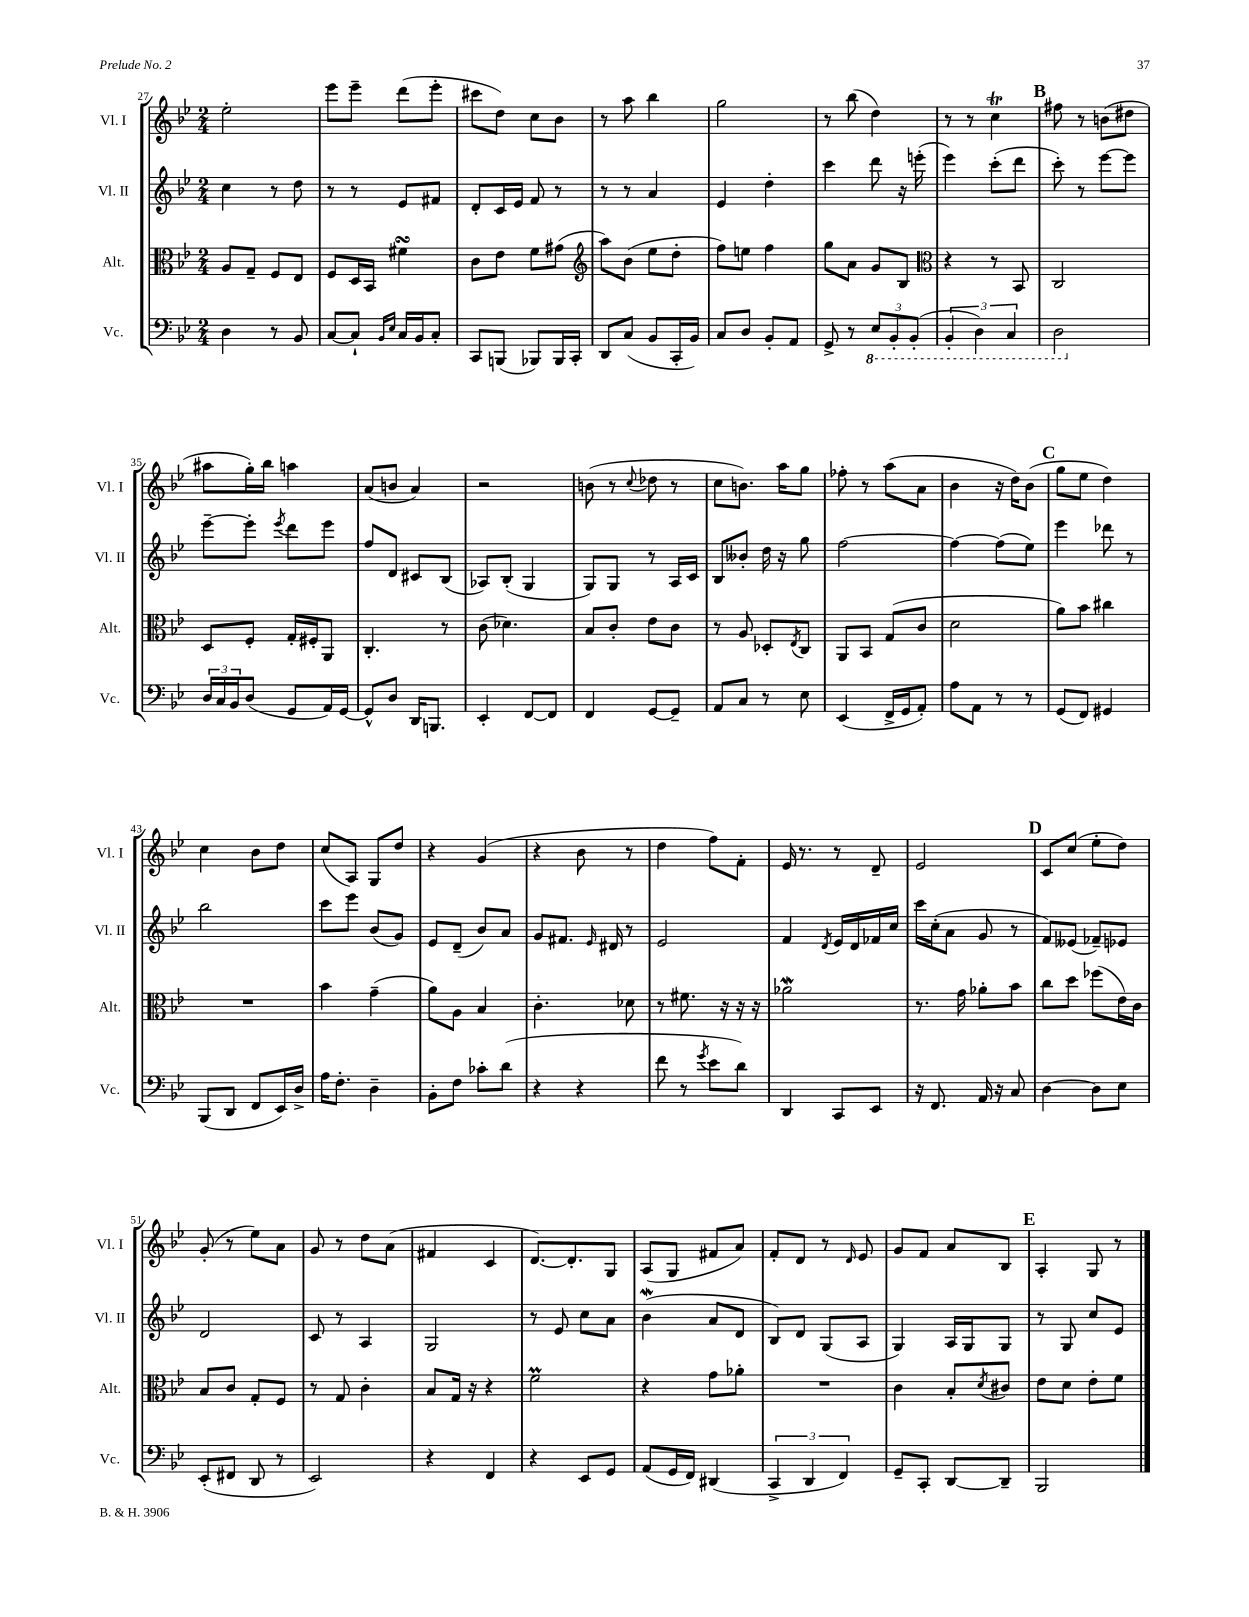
<<
\new StaffGroup <<
\new Staff = "s0" \with { instrumentName = "Vl. I" shortInstrumentName = "Vl. I" } {
    \clef treble \key bes \major \numericTimeSignature \time 2/4
    ees''2-. |
    ees'''8 ees'''8-- d'''8( ees'''8-. |
    cis'''8 d''8) c''8 bes'8 |
    r8 a''8 bes''4 |
    g''2 |
    r8 bes''8( d''4) |
    r8 r8 c''4\trill |
    \mark \markup { \bold "B" } fis''8 r8 b'8( dis''8 |
    ais''8 g''16-.) bes''16 a''4 |
    a'8( b'8 a'4) |
    r2 |
    b'8( r8 \appoggiatura { c''8 } des''8 r8 |
    c''8 b'8.) a''16 g''8 |
    fes''8-. r8 a''8( a'8 |
    bes'4 r16 d''16) bes'8( |
    \mark \markup { \bold "C" } g''8 ees''8 d''4) |
    c''4 bes'8 d''8 |
    c''8( a8) g8 d''8 |
    r4 g'4( |
    r4 bes'8 r8 |
    d''4 f''8) f'8-. |
    ees'16 r8. r8 d'8-- |
    ees'2 |
    \mark \markup { \bold "D" } c'8 c''8( ees''8-. d''8) |
    g'8-.( r8 ees''8) a'8 |
    g'8 r8 d''8 a'8( |
    fis'4 c'4 |
    d'8.~) d'8.-. g8 |
    a8( g8 fis'8 a'8) |
    f'8-. d'8 r8 \grace { d'16 } ees'8 |
    g'8 f'8 a'8 bes8 |
    \mark \markup { \bold "E" } a4-. g8 r8 \bar "|." |
}
\new Staff = "s1" \with { instrumentName = "Vl. II" shortInstrumentName = "Vl. II" } {
    \clef treble \key bes \major \numericTimeSignature \time 2/4
    c''4 r8 d''8 |
    r8 r8 ees'8 fis'8 |
    d'8-. c'16 ees'16 f'8 r8 |
    r8 r8 a'4 |
    ees'4 d''4-. |
    c'''4 d'''8 r16 e'''16-.( |
    ees'''4) c'''8-.( d'''8 |
    \mark \markup { \bold "B" } c'''8-.) r8 ees'''8~ ees'''8 |
    ees'''8~-- ees'''8-. \acciaccatura { ees'''8 } d'''8 ees'''8 |
    f''8 d'8 cis'8 bes8( |
    aes8) bes8-.( g4 |
    g8) g8 r8 a16 c'16 |
    bes8 beses'8-. d''16 r16 g''8 |
    f''2~ |
    f''4~ f''8( ees''8) |
    \mark \markup { \bold "C" } ees'''4 des'''8 r8 |
    bes''2 |
    c'''8 ees'''8 bes'8( g'8) |
    ees'8 d'8--( bes'8) a'8 |
    g'8 fis'8. \grace { ees'16 } dis'16 r8 |
    ees'2 |
    f'4 \acciaccatura { d'8 } ees'16 d'16 fes'16 c''16 |
    c'''16 c''16-.( a'8 g'8 r8 |
    \mark \markup { \bold "D" } f'8) eeses'8( fes'8--) ees'8 |
    d'2 |
    c'8 r8 a4 |
    g2 |
    r8 ees'8 c''8 a'8 |
    bes'4\mordent( a'8 d'8 |
    bes8) d'8 g8( a8 |
    g4) a16 g16 g8 |
    \mark \markup { \bold "E" } r8 g8 c''8 ees'8 \bar "|." |
}
\new Staff = "s2" \with { instrumentName = "Alt." shortInstrumentName = "Alt." } {
    \clef alto \key bes \major \numericTimeSignature \time 2/4
    a8 g8-- f8 ees8 |
    f8 d16 bes,16 fis'4\turn |
    c'8 ees'8 f'8 gis'8( |
    \clef treble a''8) bes'8( ees''8 d''8-. |
    f''8) e''8 f''4 |
    g''8 a'8 g'8 bes8 |
    \clef alto r4 r8 bes,8 |
    \mark \markup { \bold "B" } c2 |
    d8 f8-. g16-. fis16-. a,8 |
    c4.-. r8 |
    c'8( des'4.) |
    bes8 c'8-. ees'8 c'8 |
    r8 a8 des8-. \acciaccatura { ees8 } c8 |
    a,8 bes,8 g8( c'8 |
    d'2 |
    \mark \markup { \bold "C" } a'8) bes'8 cis''4 |
    R2 |
    bes'4 g'4--( |
    a'8) a8 bes4 |
    c'4.-. des'8 |
    r8 fis'8. r16 r16 r16 |
    aes'2\mordent |
    r8. g'16 aes'8-. bes'8 |
    \mark \markup { \bold "D" } c''8 d''8 fes''8( ees'16) c'16 |
    bes8 c'8 g8-. f8 |
    r8 g8 c'4-. |
    bes8 g16 r16 r4 |
    f'2\prall |
    r4 g'8 aes'8-. |
    R2 |
    c'4 bes8-. \acciaccatura { d'8 } cis'8 |
    \mark \markup { \bold "E" } ees'8 d'8 ees'8-. f'8 \bar "|." |
}
\new Staff = "s3" \with { instrumentName = "Vc." shortInstrumentName = "Vc." } {
    \clef bass \key bes \major \numericTimeSignature \time 2/4
    d4 r8 bes,8 |
    c8~ c8-! \grace { bes,16 ees16 } c16 bes,16 c8-. |
    c,8 b,,8( bes,,8) bes,,16 c,16-. |
    d,8 c8( bes,8 c,16-. bes,16) |
    c8 d8 bes,8-. a,8 |
    g,8-> r8 \tuplet 3/2 { \ottava #-1 ees,8 bes,,8-. bes,,8-.( } |
    \tuplet 3/2 { bes,,4-. d,4) c,4 } |
    \mark \markup { \bold "B" } d,2 \ottava #0 |
    \tuplet 3/2 { d16 c16 bes,16 } d8( g,8 a,16) g,16~ |
    g,8-^ d8 d,16 b,,8. |
    ees,4-. f,8~ f,8 |
    f,4 g,8~ g,8-- |
    a,8 c8 r8 ees8 |
    ees,4( f,16-> g,16 a,8-.) |
    a8 a,8 r8 r8 |
    \mark \markup { \bold "C" } g,8( f,8) gis,4 |
    bes,,8( d,8 f,8 ees,16) d16-> |
    a16 f8.-. d4-- |
    bes,8-. f8 ces'8-. d'8( |
    r4 r4 |
    f'8 r8 \acciaccatura { g'8 } ees'8 d'8) |
    d,4 c,8 ees,8 |
    r16 f,8. a,16 r16 c8 |
    \mark \markup { \bold "D" } d4~ d8 ees8 |
    ees,8-.( fis,8 d,8 r8 |
    ees,2) |
    r4 f,4 |
    r4 ees,8 g,8 |
    a,8( g,16 f,16) dis,4( |
    \tuplet 3/2 { c,4-> d,4 f,4) } |
    g,8-- c,8-. d,8~ d,8-- |
    \mark \markup { \bold "E" } bes,,2 \bar "|." |
}
>>
>>
\layout { \context { \Score currentBarNumber = #27 } }
